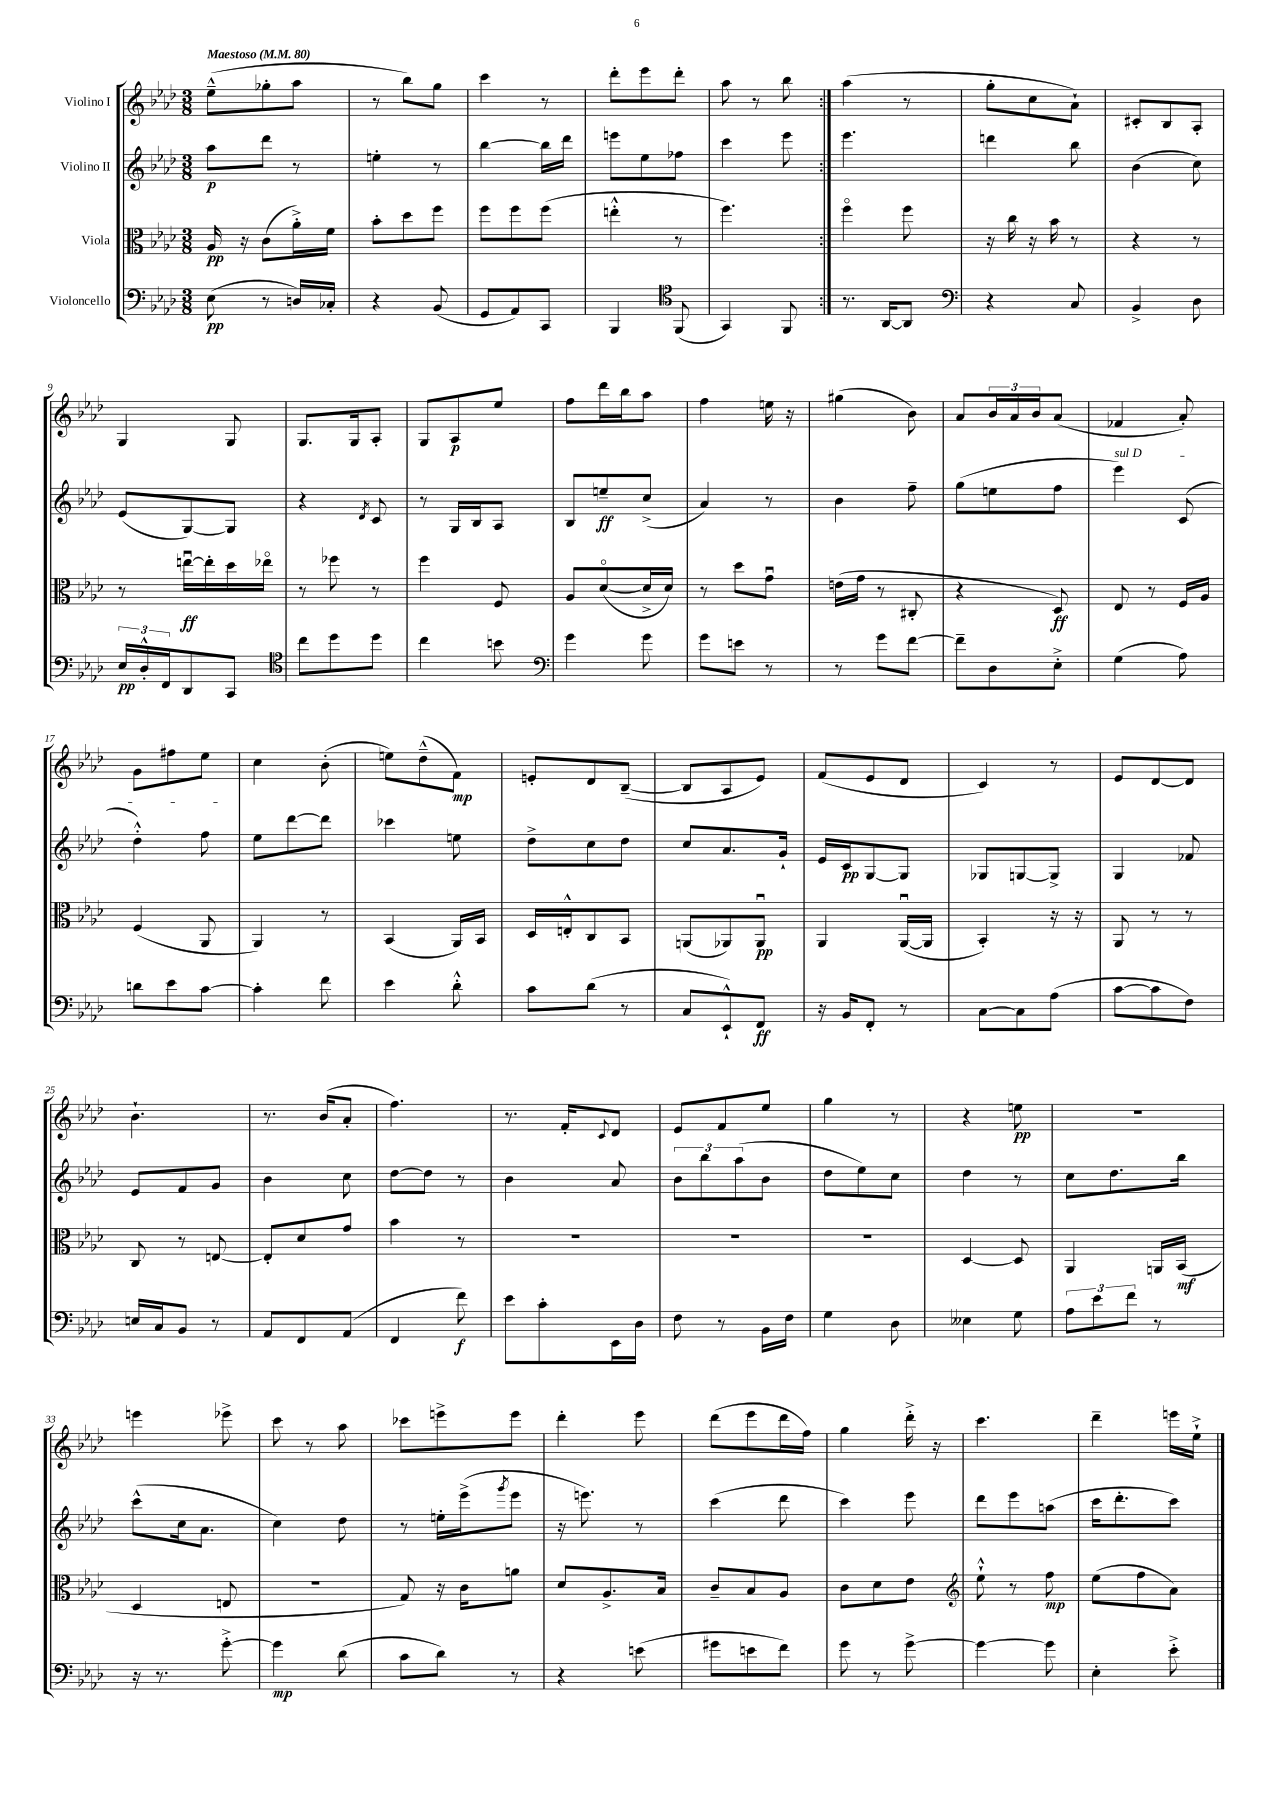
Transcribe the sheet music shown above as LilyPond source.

<<
\new StaffGroup <<
\new Staff = "s0" \with { instrumentName = "Violino I" } {
    \clef treble \key aes \major \numericTimeSignature \time 3/8 \tempo "Maestoso" 4 = 80
    \repeat volta 2 { ees''8---^( ges''8-. aes''8 |
    r8 bes''8) g''8 |
    c'''4 r8 |
    des'''8-. ees'''8 des'''8-. |
    aes''8 r8 bes''8 | }
    aes''4( r8 |
    g''8-. c''8 aes'8-!) |
    cis'8-. bes8 aes8-. |
    g4 g8 |
    g8. g16 aes8-. |
    g8 aes8\p ees''8 |
    f''8 des'''16 bes''16 aes''8 |
    f''4 e''16 r16 |
    gis''4( bes'8) |
    aes'8 \tuplet 3/2 { bes'16 aes'16 bes'16 } aes'8( |
    fes'4 aes'8-.) |
    g'8 fis''8 ees''8 |
    c''4 bes'8-.( |
    e''8) des''8---^( f'8\mp) |
    e'8-. des'8 bes8~--( |
    bes8 aes8 ees'8) |
    f'8( ees'8 des'8 |
    c'4) r8 |
    ees'8 des'8~ des'8 |
    bes'4.-! |
    r8. bes'16( aes'8-. |
    f''4.) |
    r8. f'16-. \appoggiatura { c'8 } des'8 |
    ees'8 f'8 ees''8 |
    g''4 r8 |
    r4 e''8\pp |
    R4. |
    e'''4 ees'''8-> |
    c'''8 r8 aes''8 |
    ces'''8 e'''8-> e'''8 |
    des'''4-. ees'''8 |
    des'''8( ees'''8 des'''16 f''16) |
    g''4 des'''16-.-> r16 |
    c'''4. |
    des'''4-- e'''16 ees''16-!-> \bar "|." |
}
\new Staff = "s1" \with { instrumentName = "Violino II" } {
    \clef treble \key aes \major \numericTimeSignature \time 3/8
    \repeat volta 2 { aes''8\p des'''8 r8 |
    e''4-. r8 |
    bes''4~ bes''16 des'''16 |
    e'''8 ees''8 fes''8 |
    c'''4 ees'''8 | }
    ees'''4. |
    d'''4 bes''8 |
    bes'4( c''8) |
    ees'8( g8~) g8 |
    r4 \acciaccatura { des'8 } c'8 |
    r8 g16 bes16 aes8 |
    bes8 e''8--\ff c''8->( |
    aes'4) r8 |
    bes'4 f''8-- |
    g''8( e''8 f''8 |
    \once \override TextSpanner.bound-details.left.text = \markup { \italic "sul D" } ees'''4\startTextSpan) c'8( |
    des''4-.-^) f''8\stopTextSpan |
    ees''8 des'''8~ des'''8 |
    ces'''4 e''8 |
    des''8-> c''8 des''8 |
    c''8 aes'8. g'16-! |
    ees'16 c'16\pp g8~ g8 |
    ges8 g8~ g8-> |
    g4 fes'8 |
    ees'8 f'8 g'8 |
    bes'4 c''8 |
    des''8~ des''8 r8 |
    bes'4 aes'8 |
    \tuplet 3/2 { bes'8 bes''8 aes''8( } bes'8 |
    des''8 ees''8) c''8 |
    des''4 r8 |
    c''8 des''8. bes''16 |
    c'''8-^( c''16 aes'8. |
    c''4) des''8 |
    r8 e''16-. ees'''16->( \acciaccatura { g'''8 } ees'''8 |
    r16 e'''8.) r8 |
    c'''4( des'''8 |
    c'''4) ees'''8 |
    des'''8 ees'''8 a''8( |
    c'''16 des'''8.-. c'''8) \bar "|." |
}
\new Staff = "s2" \with { instrumentName = "Viola" } {
    \clef alto \key aes \major \numericTimeSignature \time 3/8
    \repeat volta 2 { aes16\pp r16 c'8( aes'16-.->) f'16 |
    bes'8-. des''8 f''8 |
    f''8 f''8 f''8( |
    e''4-.-^ r8 |
    f''4.) | }
    f''4\flageolet f''8 |
    r16 c''16 r16 bes'16 r8 |
    r4 r8 |
    r8 e''16~\downbow\ff e''16-. des''16 ees''16\flageolet |
    r8 fes''8 r8 |
    f''4 f8 |
    aes8 des'8~\flageolet( des'16-> des'16) |
    r8 des''8 g'8\downbow |
    e'16( g'16 r8 cis8-. |
    r4 des8\ff) |
    ees8 r8 f16 aes16 |
    f4( aes,8 |
    aes,4) r8 |
    bes,4( aes,16) bes,16 |
    des16 e16-.-^ c8 bes,8 |
    a,8( aes,8) aes,8\downbow\pp |
    aes,4 aes,16~\downbow( aes,16 |
    bes,4-.) r16 r16 |
    aes,8 r8 r8 |
    c8 r8 e8~ |
    e8-. des'8 g'8 |
    bes'4 r8 |
    R4. |
    R4. |
    R4. |
    des4~ des8 |
    aes,4 a,16 bes,16\mf( |
    des4 e8 |
    R4. |
    g8) r16 c'16 a'8 |
    des'8 aes8.-> bes16 |
    c'8-- bes8 aes8 |
    c'8 des'8 ees'8 |
    \clef treble ees''8-!-^ r8 f''8\mp |
    ees''8( f''8 aes'8) \bar "|." |
}
\new Staff = "s3" \with { instrumentName = "Violoncello" } {
    \clef bass \key aes \major \numericTimeSignature \time 3/8
    \repeat volta 2 { ees8\pp( r8 d16) ces16-. |
    r4 bes,8( |
    g,8 aes,8) c,8 |
    bes,,4 \clef tenor f,8( |
    g,4) f,8 | }
    r8. aes,16~ aes,8 |
    \clef bass r4 c8 |
    bes,4-> des8 |
    \tuplet 3/2 { ees16\pp des16-.-^ f,16 } des,8 c,8 |
    \clef tenor c''8 des''8 des''8 |
    c''4 b'8 |
    \clef bass g'4 g'8 |
    g'8 e'8 r8 |
    r8 g'8 f'8~ |
    f'8-- des8 ees8-.-> |
    g4( aes8) |
    d'8 ees'8 c'8~ |
    c'4-. f'8 |
    ees'4 des'8-.-^ |
    c'8 des'8( r8 |
    c8 ees,8-!-^) f,8\ff |
    r16 bes,16 f,8-. r8 |
    c8~ c8 aes8( |
    c'8~ c'8 f8) |
    e16 c16 bes,8 r8 |
    aes,8 f,8 aes,8( |
    f,4 f'8\f) |
    ees'8 c'8-. ees,16 des16 |
    f8 r8 bes,16 f16 |
    g4 des8 |
    eeses4 g8 |
    \tuplet 3/2 { aes8 ees'8 f'8 } r8 |
    r16 r8. g'8~-.-> |
    g'4\mp des'8( |
    c'8 des'8) r8 |
    r4 e'8( |
    gis'8 e'8 f'8) |
    g'8 r8 g'8~-> |
    g'4~ g'8 |
    ees4-. ees'8-.-> \bar "|." |
}
>>
>>
